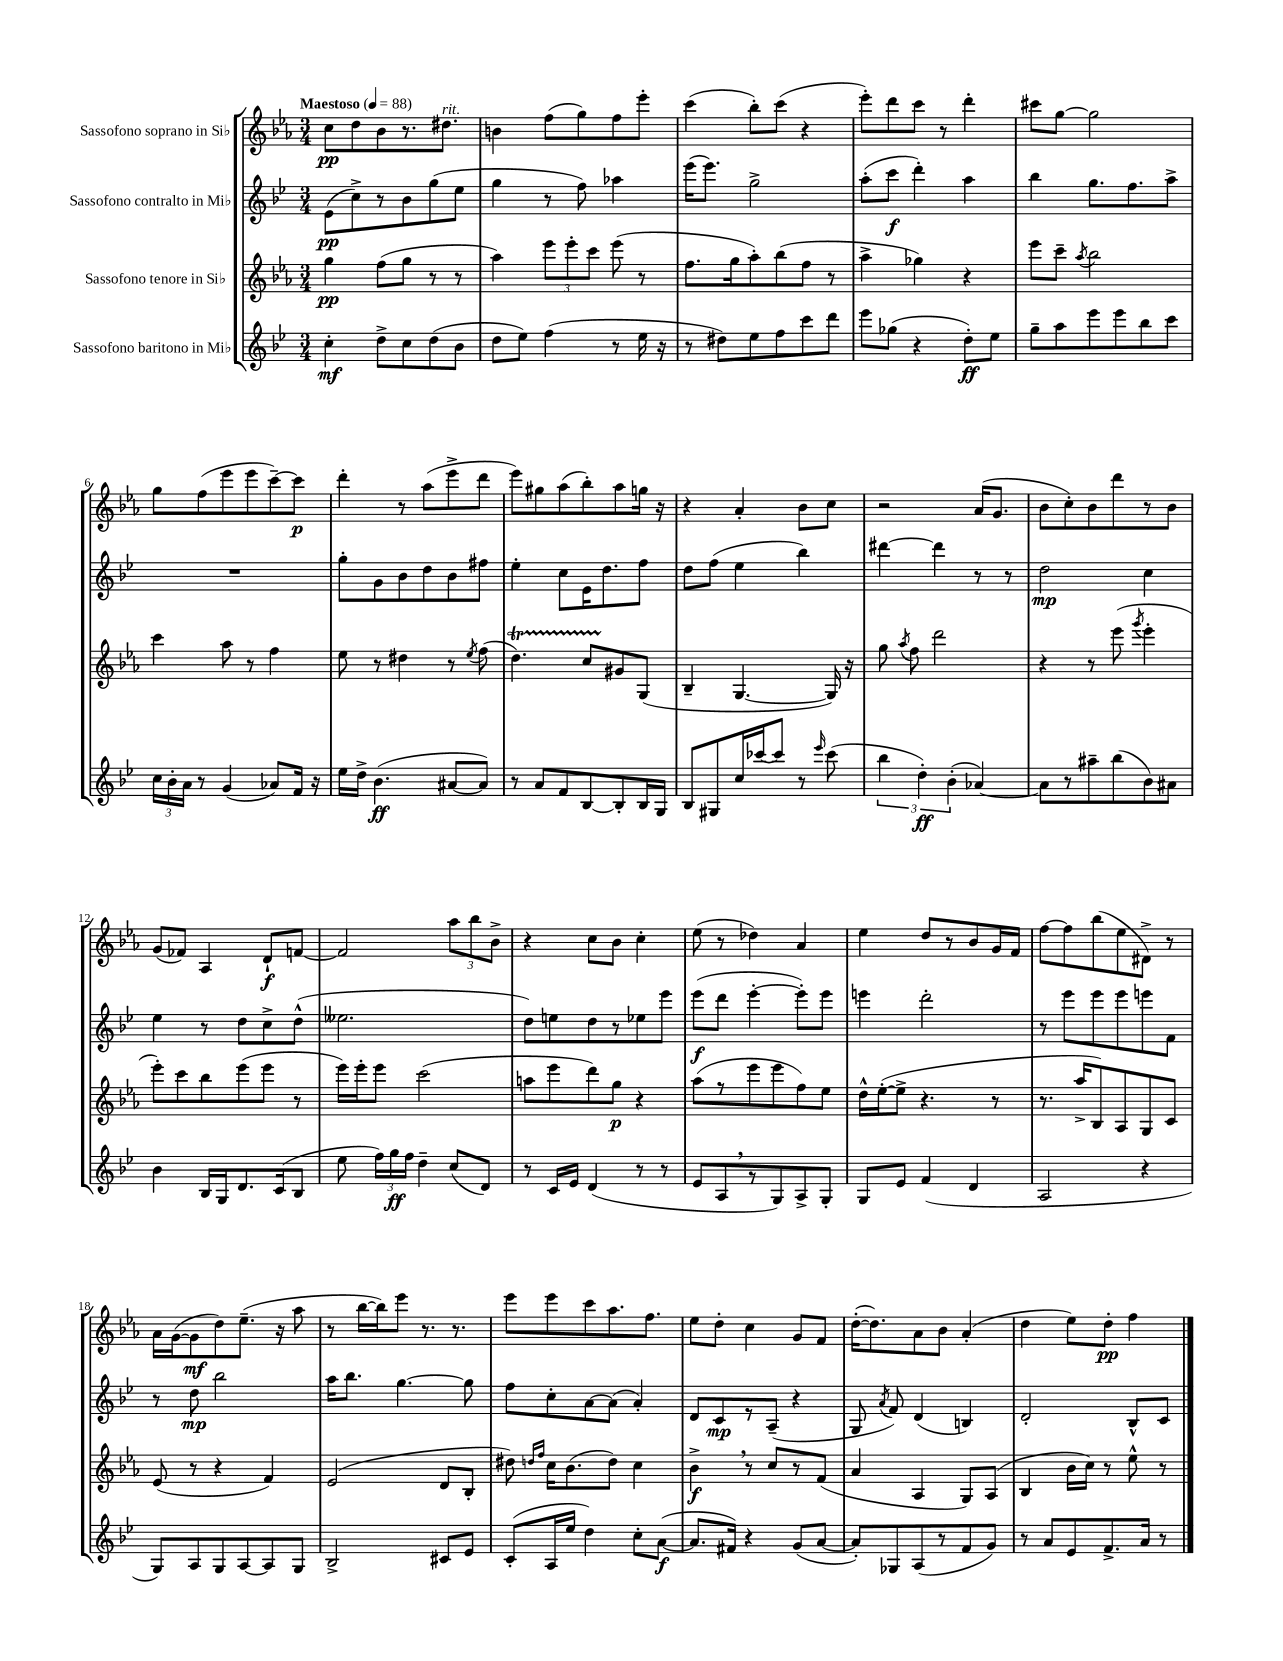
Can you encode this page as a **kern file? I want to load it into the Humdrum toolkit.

**kern	**kern	**kern	**kern
*staff4	*staff3	*staff2	*staff1
*clefG2	*clefG2	*clefG2	*clefG2
*k[b-e-]	*k[b-e-a-]	*k[b-e-]	*k[b-e-a-]
*M3/4	*M3/4	*M3/4	*M3/4
*MM88	*MM88	*MM88	*MM88
4cc'\	4gg\	(8e-\L	8cc\L
.	.	8cc^\)	8dd\
8dd^\L	(8ff\L	8r	8b-\
8cc\	8gg\J	8b-\	8.r
(8dd\	8r	(8gg\	.
.	.	.	8.dd#\J
8b-\J	8r	8ee-\J	.
=	=	=	=
8dd\L	4aa-\)	4gg\	4b\
8ee-\J)	.	.	.
(4ff\	12eee-\L	8r	(8ff\L
.	12eee-'\	.	.
.	.	8ff\)	8gg\)
.	12ccc\J	.	.
8r	(8eee-\	4aa-\	8ff\
16ee-\	8r	.	8eee-'\J
16r	.	.	.
=	=	=	=
8r	8.ff\L	(16eee-\LK	(4ccc\
.	.	8.eee-\J)	.
8dd#\L)	.	.	.
.	16gg\k	.	.
8ee-\	8aa-'\)	2gg^\	8bb-'\L)
8ff\	(8bb-\	.	(8ccc\J
8ccc\	8ff\J	.	4r
8ddd\J	8r	.	.
=	=	=	=
8eee-\L	4aa-^\	(8aa'\L	8eee-'\L)
(8gg-\J	.	8ccc\J	8ddd\
4r	4gg-\)	4ddd'\)	8ccc\J
.	.	.	8r
8dd'\L)	4r	4aa\	4ddd'\
8ee-\J	.	.	.
=	=	=	=
8gg~\L	8eee-\L	4bb-\	8ccc#\L
8aa\	8ccc~\J	.	[8gg\J
.	8qaa-/	.	.
8eee-\	2bb-\	8.gg\L	2gg\]
8eee-\	.	.	.
.	.	8.ff\	.
8bb-\	.	.	.
8ccc\J	.	8aa^\J	.
=	=	=	=
24cc\LL	4ccc\	2.r	8gg\L
24b-'\	.	.	.
24a\JJ	.	.	.
8r	.	.	(8ff\
(4g/	8aa-\	.	8eee-\
.	8r	.	8eee-\
8a-/L)	4ff\	.	[8ccc~\)
16f/Jk	.	.	8ccc\]J
16r	.	.	.
=	=	=	=
16ee-\LL	8ee-\	8gg'\L	4ddd'\
16dd^\JJ	.	.	.
(4.b-\	8r	8g\	.
.	4dd#\	8b-\	8r
.	.	8dd\	(8aa-\L
[8a#/L	8r	8b-\	8eee-^\
.	8qee-/	.	.
8a#/]J)	(8ff\	8ff#\J	8ddd\J
=	=	=	=
8r	4.dd\)	4ee-'\	8eee-\L)
8a/L	.	.	8gg#\
8f/	.	8cc\L	(8aa-\
[8B-/	8cc/L	16e-\K	8bb-'\)
.	.	8.dd\	.
8B-'/]	8g#/	.	8aa-\
16B-/L	(8G/J	8ff\J	16gg\Jk
16G/JJ	.	.	16r
=	=	=	=
8B-/L	4B-~/	8dd\L	4r
8G#/	.	(8ff\J	.
16cc/L	[4.G/	4ee-\	4a-'/
[16ccc-/J	.	.	.
8ccc-/]J	.	.	.
8r	.	4bb-\)	8b-\L
16qqeee-/	.	.	.
(8ccc-\	16G/])	.	8cc\J
.	16r	.	.
=	=	=	=
6bb-\	8gg\	[4ddd#\	2r
.	8qaa-/	.	.
.	8ff\	.	.
6dd'\)	.	.	.
.	2ddd\	4ddd#\]	.
(6b-'\	.	.	.
[4a-/)	.	8r	(16a-/LK
.	.	.	8.g/J
.	.	8r	.
=	=	=	=
8a-\]L	4r	2dd\	8b-\L
8r	.	.	8cc'\)
8aa#~\	8r	.	8b-\
(8bb-\	(8eee-\	.	8ddd\
.	8qggg/	.	.
8b-\)	4eee-'\	4cc\	8r
8a#\J	.	.	8b-\J
=	=	=	=
4b-\	8eee-'\L)	4ee-\	(8g/L
.	8ccc\	.	8f-/J)
16B-/LL	8bb-\	8r	4A-/
16G/J	.	.	.
8.d/	(8eee-\	8dd\L	.
.	8eee-\J	8cc^\	8d`/L
(16c/k	.	.	.
8B-/J	8r	(8dd^^\J	[8f/J
=	=	=	=
8ee-\	16eee-\LL)	2.ee--\	2f/]
.	16eee-'\J	.	.
24ff\LL)	8eee-\J	.	.
24gg\	.	.	.
24ff\JJ	.	.	.
4dd~\	(2ccc\	.	.
(8cc/L	.	.	12aa-\L
.	.	.	12bb-\
8d/J)	.	.	.
.	.	.	12b-^\J
=	=	=	=
8r	8aa\L	8dd\L)	4r
16c/LL	8eee-\	8ee\	.
16e-/JJ	.	.	.
(4d/	8ddd\)	8dd\	8cc\L
.	8gg\J	8r	8b-\J
8r	4r	8ee-\	4cc'\
8r	.	8eee-\J	.
=	=	=	=
8e-/L	(8aa-\L	(8eee-\L	(8ee-\
8A/	8r	8ddd\J	8r
8r	8eee-\	[4eee-'\	4dd-\)
8G/)	8eee-\	.	.
8A^/	8ff\)	8eee-'\]L)	4a-/
8G'/J	8ee-\J	8eee-\J	.
=	=	=	=
8G/L	16dd^^\LL	4eee\	4ee-\
.	([16ee-'\J	.	.
8e-/J	8ee-^\]J	.	.
(4f/	4.r	2ddd'\	8dd/L
.	.	.	8r
4d/	.	.	8b-/
.	8r	.	16g/L
.	.	.	16f/JJ
=	=	=	=
2A/	8.r	8r	[8ff\L
.	.	8eee-\L	8ff\]
.	16aa-^/LK	.	.
.	8B-/)	8eee-\	(8bb-\
.	8A-/	8eee-\	8ee-\
4r	8G/	8eee\	8d#^\J)
.	8c/J	8f\J	8r
=	=	=	=
8G/L)	(8e-/	8r	16a-\LL
.	.	.	([16g\J
8A/	8r	8dd\	8g\]
8G/	4r	2bb-\	8dd\)
[8A/	.	.	(8.ee-~\J
8A/]	4f/)	.	.
.	.	.	16r
8G/J	.	.	8aa-\
=	=	=	=
2B-^/	(2e-/	16aa\LK	8r
.	.	8.bb-\J	.
.	.	.	[16bb-\LL
.	.	.	16bb-\]J)
.	.	[4.gg\	8eee-\J
.	.	.	8.r
8c#/L	8d/L	.	.
.	.	.	8.r
8e-/J	8B-'/J	8gg\]	.
=	=	=	=
(8c'/L	8dd#\)	8ff\L	8eee-\L
.	16qqdd/LL	.	.
.	16qqff/JJ	.	.
16A/L	16cc\LK	8cc'\	8eee-\
16ee-/JJ	(8.b-\	.	.
4dd\)	.	[8a\	8ccc\
.	8dd\J)	(8a\]J	8.aa-\
8cc'\L	4cc\	4a'/)	.
.	.	.	8.ff\J
([8a\J	.	.	.
=	=	=	=
8.a/]L	4b-^\	8d/L	8ee-\L
.	.	8c/	8dd'\J
16f#/Jk)	.	.	.
4r	8r	8r	4cc\
.	8cc/L	(8A~/J	.
(8g/L	8r	4r	8g/L
[8a/J	(8f/J	.	8f/J
=	=	=	=
8a'/]L)	4a-/	8G/	([16dd'\LK
.	.	.	8.dd\])
.	.	8qa/	.
8G-/	.	8f/)	.
(8A/	4A-/	(4d/	8a-\
8r	.	.	8b-\J
8f/	8G/L)	4B/)	(4a-'/
8g/J)	(8A-/J	.	.
=	=	=	=
8r	4B-/	2d'/	4dd\
8a/L	.	.	.
8e-/	16b-\LL	.	8ee-\L)
.	16cc\JJ)	.	.
8.f^/	8r	.	8dd'\J
.	8ee-^^\	8B-^^/L	4ff\
16a/Jk	.	.	.
8r	8r	8c/J	.
==	==	==	==
*-	*-	*-	*-
